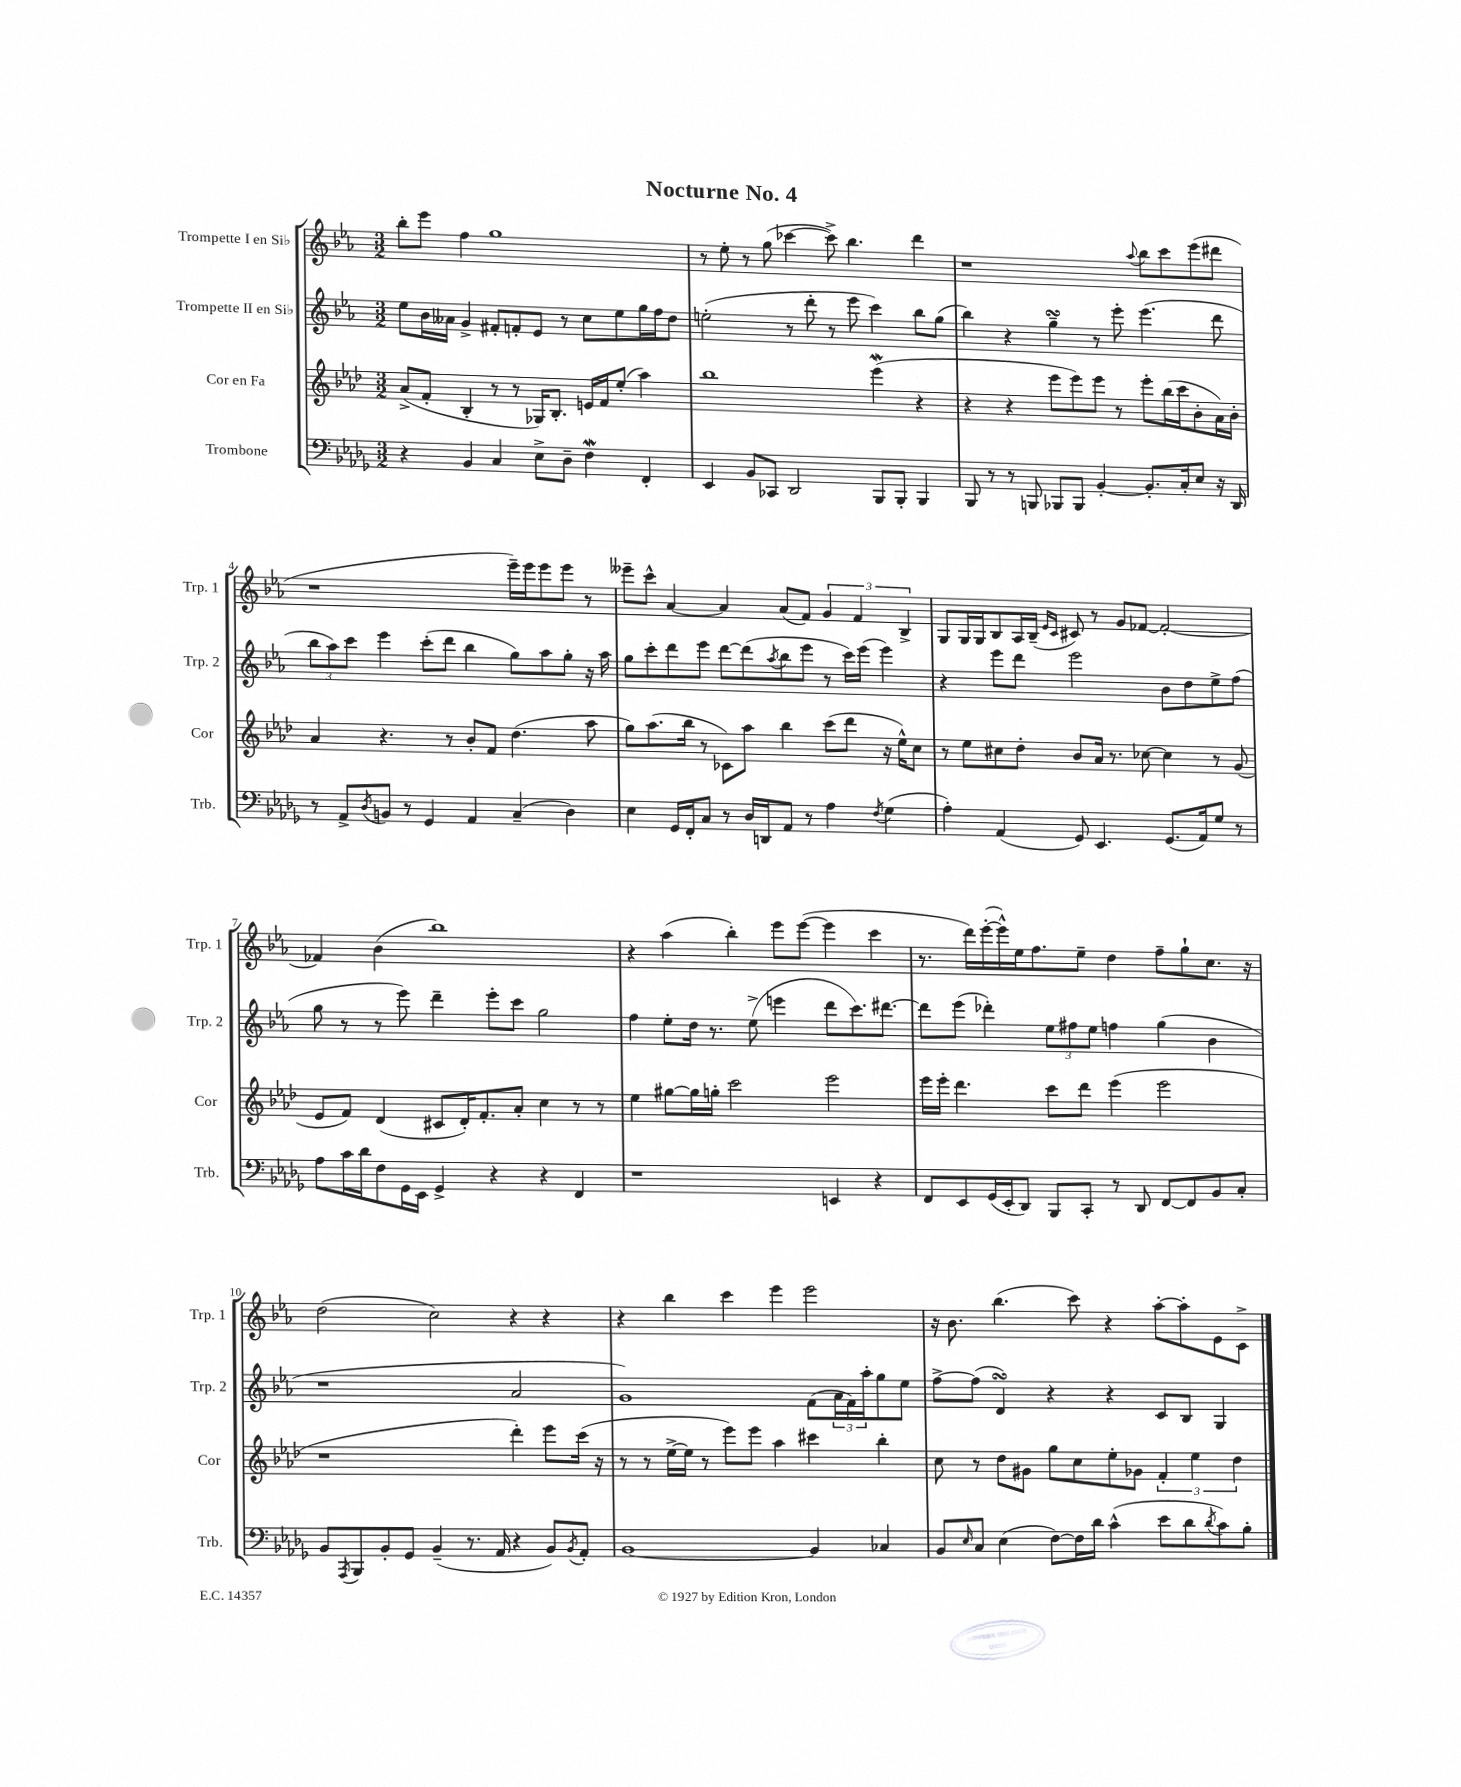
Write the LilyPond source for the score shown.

\header { title = "Nocturne No. 4" }
<<
\new StaffGroup <<
\new Staff = "s0" \with { instrumentName = "Trompette I en Sib" shortInstrumentName = "Trp. 1" } {
    \clef treble \key ees \major \numericTimeSignature \time 3/2
    bes''8-. ees'''8 f''4 g''1 |
    r8 ees''8-. r8 g''8( ces'''4~ ces'''8->) bes''4. d'''4 |
    r1 \appoggiatura { aes''8 } bes''8 c'''8 ees'''8( dis'''8 |
    r1 ees'''16--) ees'''16 ees'''8 ees'''8 r8 |
    eeses'''8-- c'''8-^ aes'4~ aes'4 aes'8( f'8) \tuplet 3/2 { g'4 f'4 bes4-> } |
    g8 g16 g16 bes8 aes16 bes16--( \grace { ees'16 c'16 } cis'8) r8 g'8 fes'8~ fes'2~-. |
    fes'4 bes'4( bes''1) |
    r4 aes''4( bes''4-.) ees'''8 ees'''8~( ees'''4 c'''4 |
    r8. d'''16) ees'''16~-.( ees'''16-^) ees''16 f''8. ees''8-- d''4 f''8-- g''8-! c''8. r16 |
    d''2( c''2) r4 r4 |
    r4 bes''4 c'''4 ees'''4 ees'''2 |
    r16 bes'8. bes''4.( c'''8) r4 aes''8~-. aes''8-. ees'8 c'8-> \bar "|." |
}
\new Staff = "s1" \with { instrumentName = "Trompette II en Sib" shortInstrumentName = "Trp. 2" } {
    \clef treble \key ees \major \numericTimeSignature \time 3/2
    ees''8 bes'16 aeses'16 g'4-> fis'8-. f'8-. ees'8 r8 c''8 ees''8 g''16 f''16 d''8 |
    e''2-.( r8 d'''8-. r8 ees'''8 c'''4) bes''8 g''8( |
    bes''4) r4 g''4--\turn r8 ees'''8-. ees'''4.( d'''8 |
    \tuplet 3/2 { bes''8 aes''8) c'''8 } ees'''4 c'''8-.( d'''8 bes''4 g''8) aes''8 g''8-. r16 aes''16 |
    g''8 c'''8-. d'''8 ees'''8 d'''8~ d'''8( \acciaccatura { aes''8 } bes''8 ees'''8 r8 c'''16) ees'''16( ees'''4) |
    r4 ees'''8 d'''8 ees'''2 bes'8 d''8 ees''8-> f''8( |
    g''8 r8 r8 ees'''8) d'''4-- ees'''8-. c'''8 g''2 |
    f''4 ees''8-. d''16 r8. ees''8->( e'''4 d'''8 c'''8.) dis'''8.~ |
    dis'''8 ees'''8( des'''4-.) \tuplet 3/2 { ees''8 fis''8 ees''8 } f''4 g''4( bes'4 |
    r1 aes'2 |
    g'1) f'8( \tuplet 3/2 { aes'16 f'16) aes''16-. } g''8 ees''8 |
    f''8~-> f''8( d'4\turn) r4 r4 c'8 bes8 g4 \bar "|." |
}
\new Staff = "s2" \with { instrumentName = "Cor en Fa" shortInstrumentName = "Cor" } {
    \clef treble \key aes \major \numericTimeSignature \time 3/2
    aes'8->( f'8-. bes4-. r8 r8 ges16) bes8.-. e'16 f'16 ees''8-.( aes''4) |
    bes''1 ees'''4\mordent( r4 |
    r4 r4 ees'''8 ees'''8) ees'''8 r8 ees'''8-. bes''16( c'''16 bes'8-. aes'16) bes'16-. |
    aes'4 r4. r8 bes'8-. f'8 des''4.( aes''8 |
    g''8) aes''8.( bes''16 r8 ces'8) aes''8 bes''4 c'''8( des'''8 r16 ees''16-^) c''8 |
    r8 ees''8 cis''8 des''8-. bes'8 aes'16 r8. ces''8~ ces''4 r8 g'8( |
    ees'8 f'8) des'4( cis'8 des'16-.) f'8.-. aes'8-. c''4 r8 r8 |
    ees''4 gis''8~ gis''16 g''16-. c'''2 ees'''2 |
    ees'''16 ees'''16-. des'''4. c'''8 des'''8 ees'''4( ees'''2 |
    r1 des'''4-.) ees'''8 c'''16( r16 |
    r8 r8 ees''16~-> ees''16 r8 ees'''8) ees'''8 aes''4 cis'''4 bes''4-. |
    c''8 r8 des''8 gis'8 g''8 c''8 ees''8-. ges'8 \tuplet 3/2 { f'4-. ees''4 des''4 } \bar "|." |
}
\new Staff = "s3" \with { instrumentName = "Trombone" shortInstrumentName = "Trb." } {
    \clef bass \key des \major \numericTimeSignature \time 3/2
    r4 bes,4 c4 ees8-> des8-- f4\mordent f,4-. |
    ees,4 bes,8 ces,8 des,2 bes,,8 bes,,8-. bes,,4 |
    bes,,8 r8 r8 b,,8 bes,,8 bes,,8 bes,4~-. bes,8.-. c16-. ees8 r16 des,16 |
    r8 aes,8-> \acciaccatura { des8 } b,8 r8 ges,4 aes,4 c4--( des4) |
    ees4 ges,16 f,16-. c8 r8 des16 d,16 aes,8 r8 aes4 \acciaccatura { f8 } ges4( |
    aes4-.) aes,4( ges,8) ees,4. ges,8.( aes,16) ges8 r8 |
    aes8 c'16 des'16 f8 ges,16 ees,16 ges,4-> r4 r4 f,4 |
    r1 e,4 r4 |
    f,8 ees,8 ges,16( ees,16-. des,8) bes,,8 c,8-. r8 des,8 f,8~ f,8 bes,8 c8-. |
    bes,8 \acciaccatura { aes,,8 } bes,,8 bes,8-. ges,8 bes,4--( r8. aes,16 r4 bes,8) \acciaccatura { bes,8 } aes,8-. |
    bes,1~ bes,4 ces4 |
    bes,8 \grace { ees16 } c8 ees4( f8~) f16 des'16 c'4-^( ees'8 des'8 \acciaccatura { des'8 } c'8) bes8-. \bar "|." |
}
>>
>>
